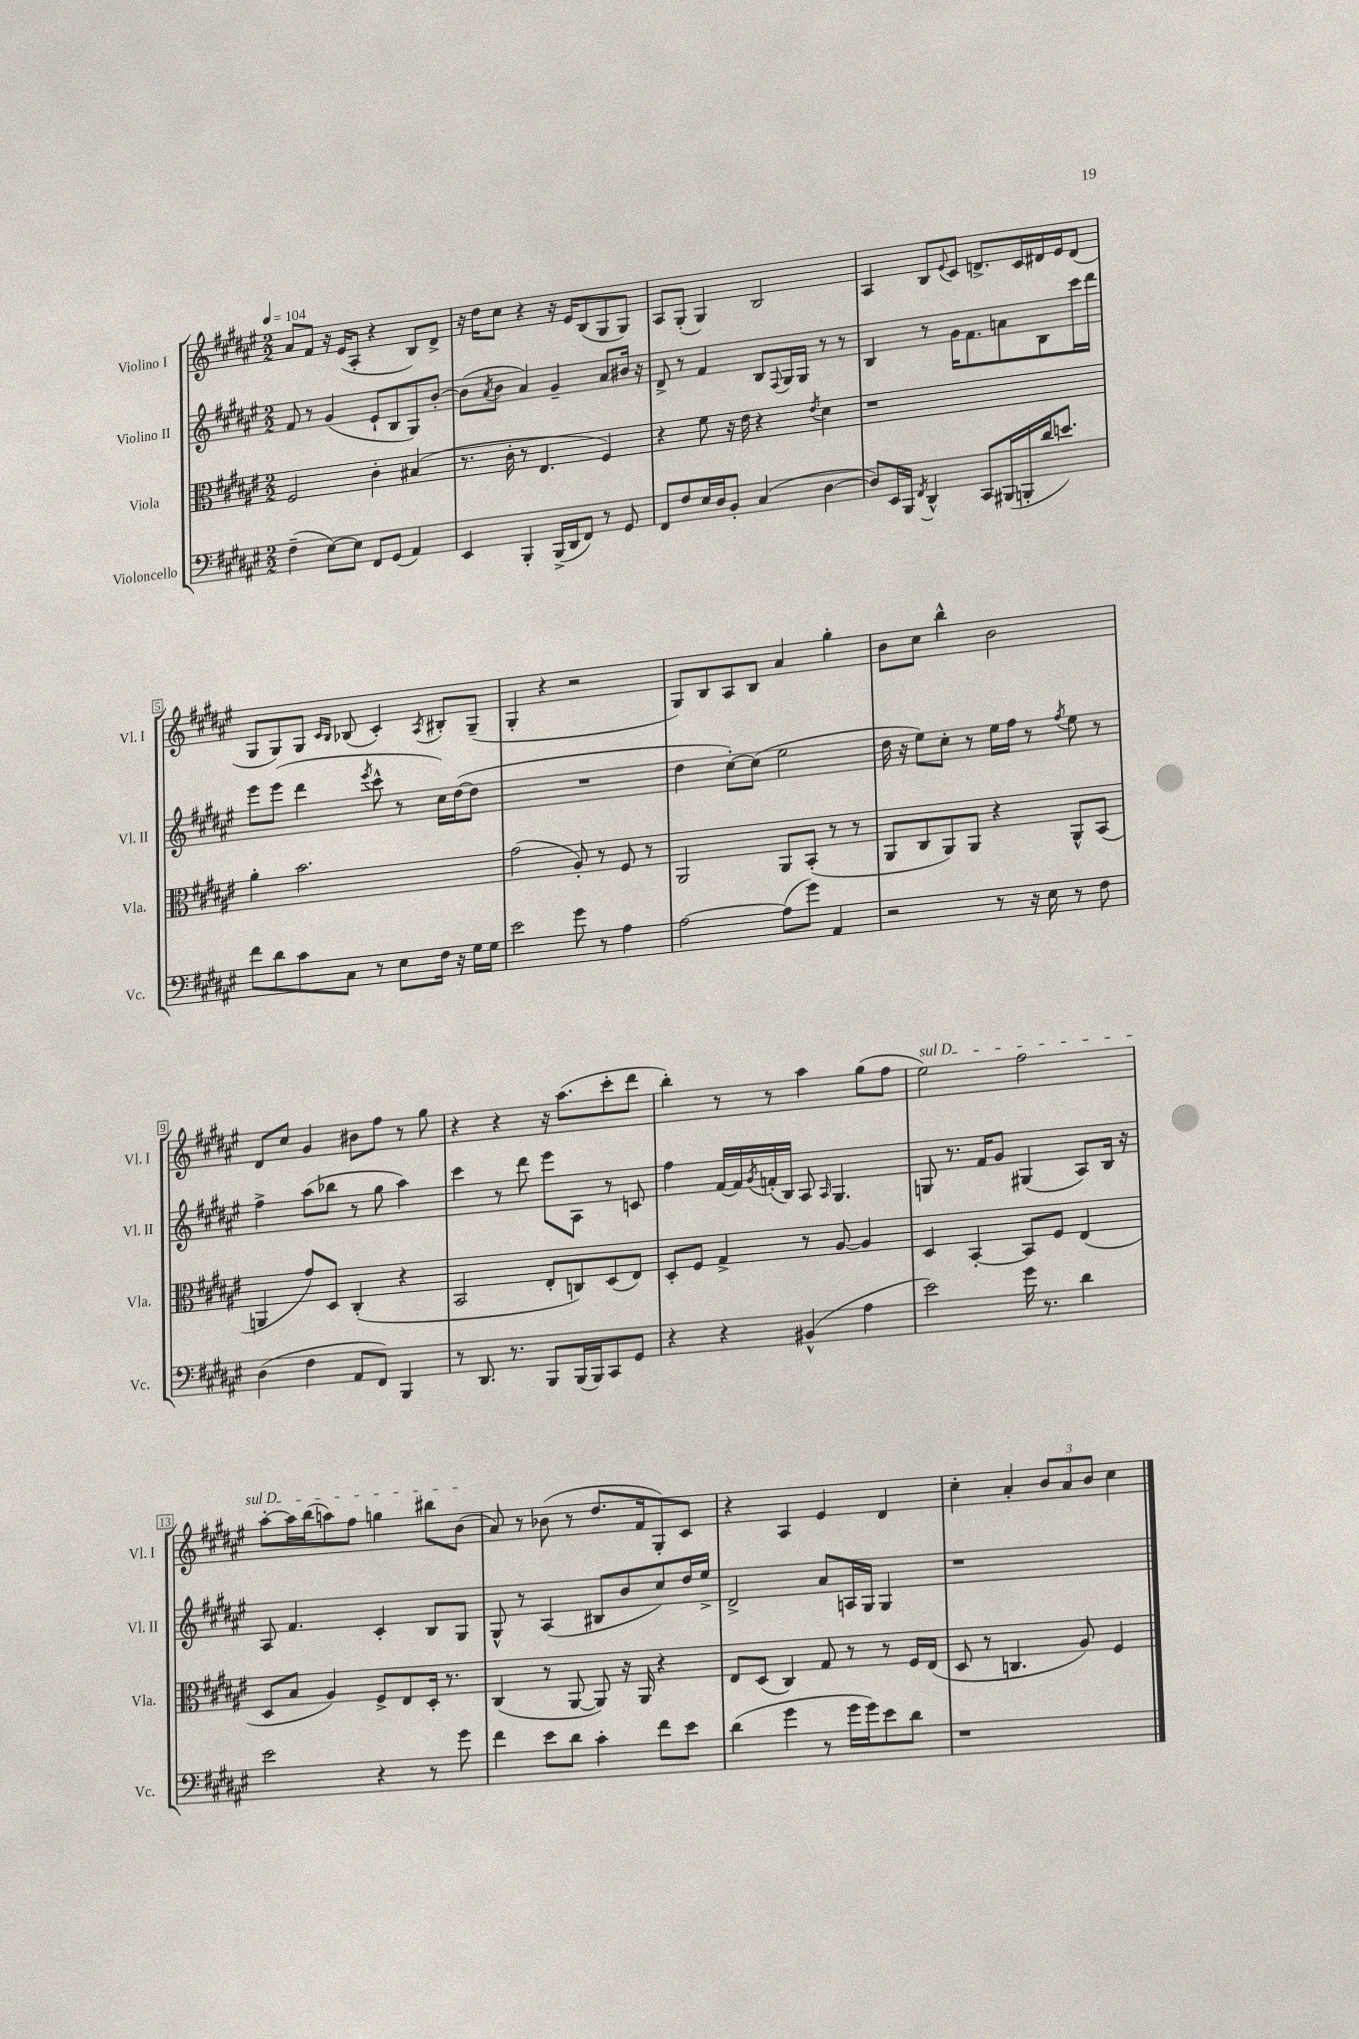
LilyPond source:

<<
\new StaffGroup <<
\new Staff = "s0" \with { instrumentName = "Violino I" shortInstrumentName = "Vl. I" } {
    \clef treble \key fis \major \numericTimeSignature \time 2/2 \tempo 4 = 104
    ais'8 fis'8 r16 eis'16( ais8-. r4 b8) dis'8-> |
    r16 dis''16 cis''8 r4 r16 eis'16 b8( gis8 gis8) |
    ais8 gis8-.( gis4) b2 |
    ais4 b8 \appoggiatura { eis'8 } cis'8 d'8.-> cis'16 dis'16 eis'16 dis'8( |
    gis8 gis8) gis8 \grace { cis'16 b16 } bes8( cis'4-.) \acciaccatura { ais8 } bis8-. gis8--( |
    gis4-. r4 r2 |
    gis8) b8 ais8 b8 ais'4 gis''4-. |
    b'8 cis''8 b''4-^ b'2 |
    dis'8 cis''8 gis'4 bis'8 fis''8 r8 gis''8 |
    r4 r4 r16 ais''8.( cis'''8-. dis'''8 |
    b''4-.) r8 r8 ais''4 gis''8( fis''8 |
    \once \override TextSpanner.bound-details.left.text = \markup { \italic "sul D" } eis''2\startTextSpan) fis''2 |
    ais''8~-. ais''16 b''16( a''8) fis''8 g''4 bis''8 b'8\stopTextSpan( |
    ais'8) r8 bes'8( r8 dis''8. fis'16 gis8-.) cis'8 |
    r4 ais4 eis'4 dis'4 |
    cis''4-. ais'4-. \tuplet 3/2 { b'8 ais'8 b'8 } cis''4 \bar "|." |
}
\new Staff = "s1" \with { instrumentName = "Violino II" shortInstrumentName = "Vl. II" } {
    \clef treble \key fis \major \numericTimeSignature \time 2/2
    fis'8 r8 gis'4( eis'8-! b8 gis8) b'8~-. |
    b'8( \acciaccatura { ais'8 } b'8 ais'4) gis'4-- ais'8 bis'16 r16 |
    dis'8-> r8 fis'4 b8 \appoggiatura { fis8 } gis16 gis16 r8 r8 |
    b4 r8 gis'16 fis'8. a'8 b8 cis'''16 dis'''16 |
    eis'''8 eis'''8( dis'''4 \acciaccatura { eis'''8 } cis'''8-^ r8 cis''16) dis''16~( dis''8 |
    R1 |
    dis''4 cis''8~-.) cis''8( eis''2 |
    dis''16 r16 eis''8) cis''8-. r8 eis''16 fis''16 r8 \acciaccatura { fis''8 } eis''8 r8 |
    fis''4-> ais''8( bes''8 r8 gis''8 ais''4) |
    cis'''4 r8 dis'''8 eis'''8 ais8 r8 c'8 |
    fis''4 fis'16~ fis'16 \acciaccatura { gis'8 } f'16-.( b16) ais8 \grace { ais16 } gis4. |
    g8 r8. fis'16 gis'8 gis4( ais8) b16 r16 |
    ais8 fis'4. cis'4-. b8 gis8 |
    gis8-^ r8 ais4( bis8 b'8 cis''8) dis''16 eis''16-> |
    dis'2-> ais'8 a16 gis16 gis4 |
    r1 \bar "|." |
}
\new Staff = "s2" \with { instrumentName = "Viola" shortInstrumentName = "Vla." } {
    \clef alto \key fis \major \numericTimeSignature \time 2/2
    fis2 cis'4-. bis4( |
    r8. cis'16-. r8 eis4. fis4) |
    r4 fis'8 r16 eis'16 r4 \acciaccatura { eis'8 } dis'4 |
    r1 |
    ais'4-. b'2. |
    gis'2( ais8-.) r8 fis8 r8 |
    ais,2 ais,8 b,8-.( r8 r8 |
    ais,8 cis8 ais,8) ais,8 r4 ais,8-^ b,8( |
    a,4 gis'8) dis8 cis4-.( r4 |
    b,2 eis8-. c8) dis8( eis8) |
    dis8-. fis8 gis4-> r8 ais8~ ais4 |
    dis4 b,4~-. b,8 fis8 eis4( |
    dis8 b8 ais4) fis8-> eis8 dis16-. r8. |
    cis4( r8 ais,8~ ais,8) r16 ais,16 r4 |
    eis8 dis8( cis4) gis8 r8 r8 fis16 eis16( |
    dis8 r8 c4. ais8) fis4 \bar "|." |
}
\new Staff = "s3" \with { instrumentName = "Violoncello" shortInstrumentName = "Vc." } {
    \clef bass \key fis \major \numericTimeSignature \time 2/2
    fis4--( eis8~) eis8 fis,8 gis,8( ais,4) |
    eis,4 b,,4-. b,,16->( dis,16 fis,8) r8 gis,8 |
    fis,8 fis8 eis16 dis16 b,8-. cis4( dis4~ |
    dis8) eis,16 b,,16 \acciaccatura { fis,8 } dis,4-^ cis,8 bis,,16( b,,16-. dis'16 e'8.) |
    fis'8 dis'8 cis'8 cis8 r8 eis8 fis16 r16 gis16 gis16 |
    eis'2 gis'8 r8 ais4 |
    ais2~ ais8( gis'8) ais,4 |
    r2 r8 r16 eis16 r8 fis8 |
    dis4( fis4 ais,8 fis,8) b,,4 |
    r8 dis,8. r8. b,,8 b,,16( b,,16) cis,8 gis,8 |
    r4 r4 bis,4-^( ais4 |
    eis'2) gis'16 r8. dis'4 |
    eis'2 r4 r8 gis'8 |
    fis'4 eis'8 dis'8 cis'4-. fis'8 eis'8 |
    dis'4( gis'4 r8 gis'16 gis'16) eis'8 dis'8 |
    r1 \bar "|." |
}
>>
>>
\layout { \context { \Score \override BarNumber.stencil = #(make-stencil-boxer 0.1 0.3 ly:text-interface::print) } }
